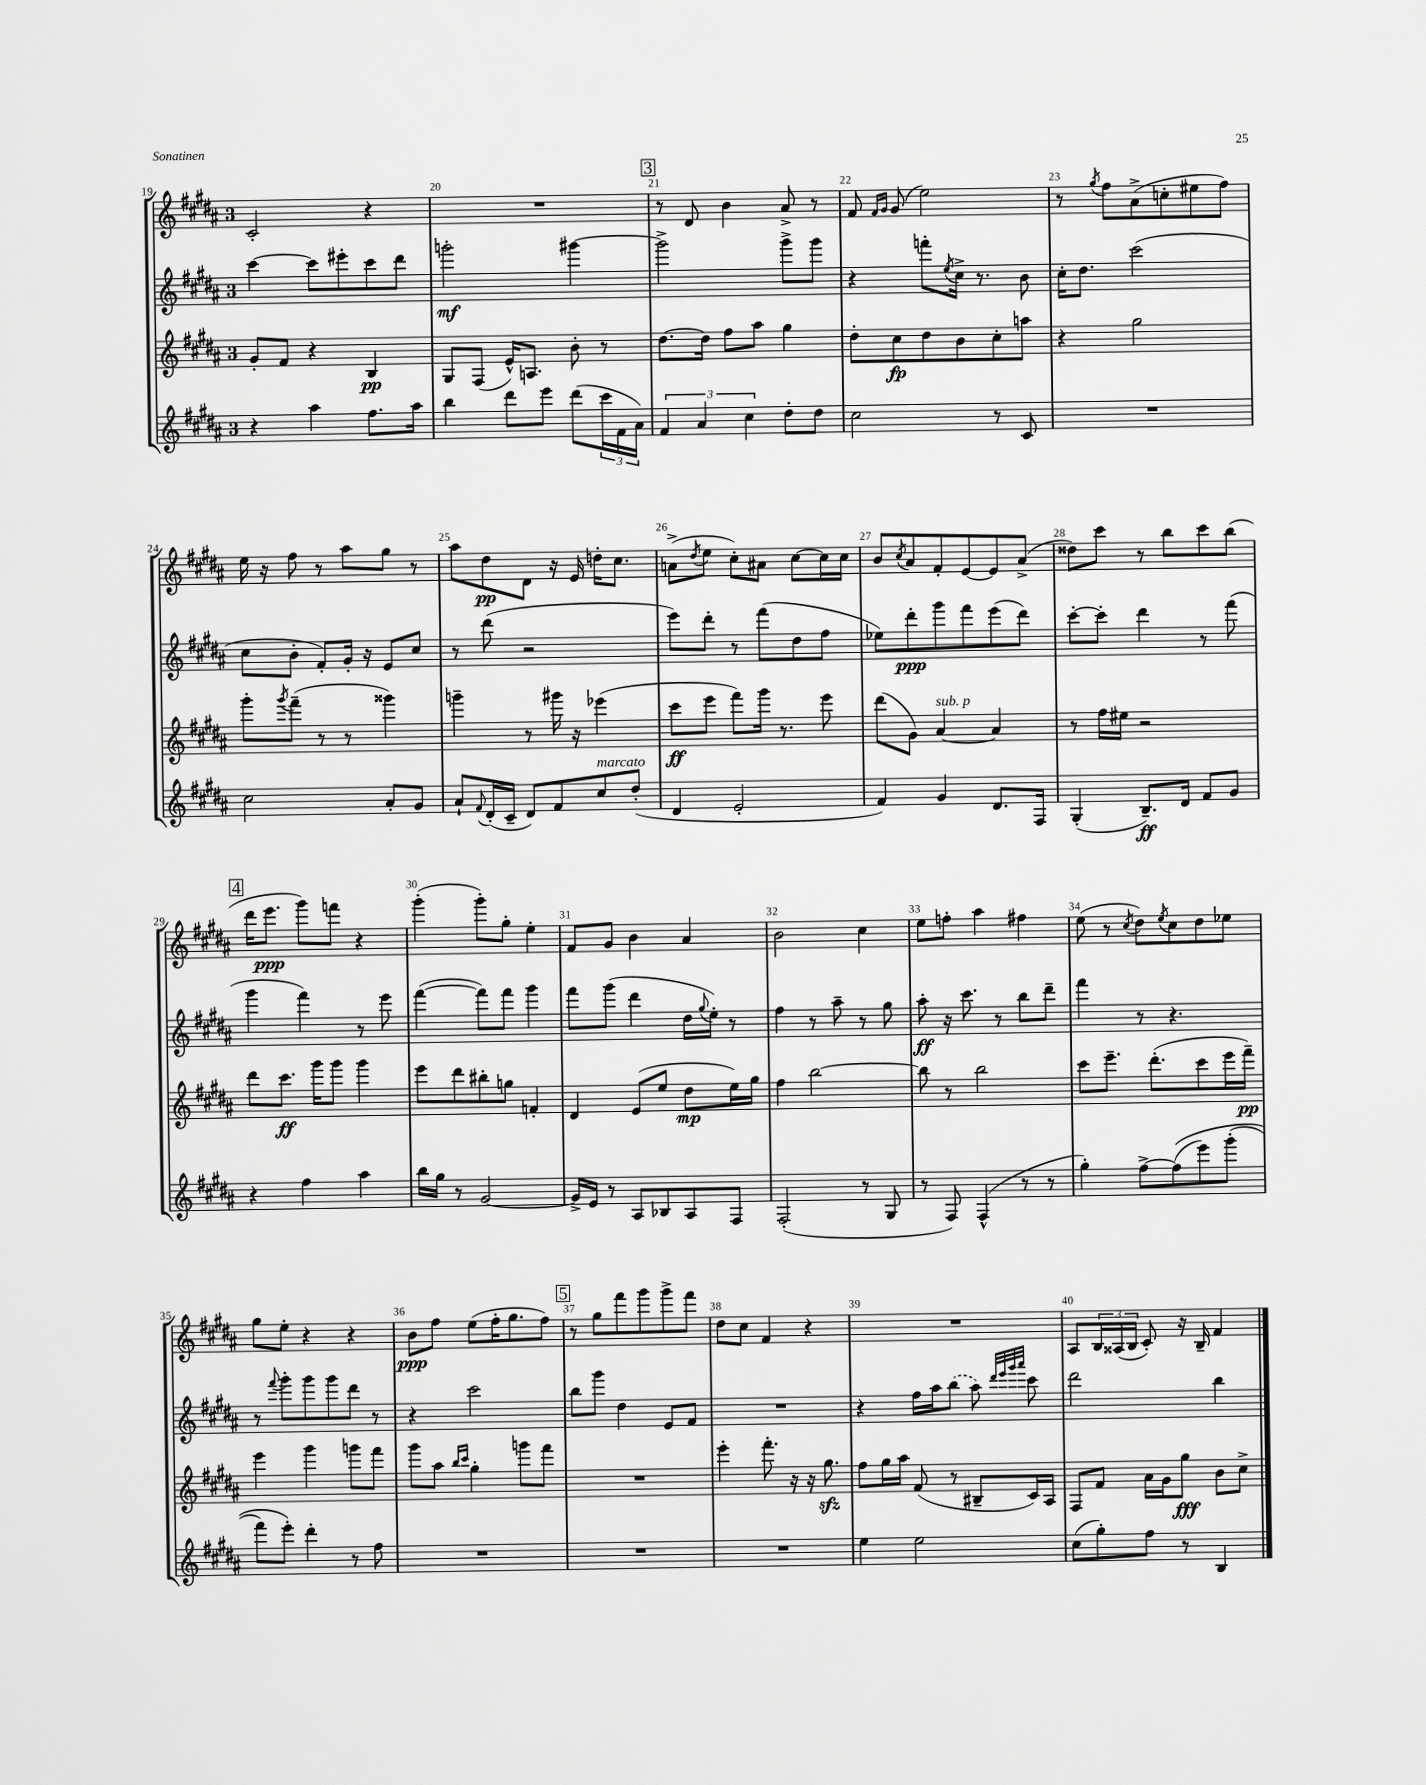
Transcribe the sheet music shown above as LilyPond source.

<<
\new StaffGroup <<
\new Staff = "s0" {
    \clef treble \key b \major \once \override Staff.TimeSignature.style = #'single-digit \time 3/4
    cis'2-. r4 |
    R2. |
    \mark \markup { \box "3" } r8 dis'8 b'4 ais'8-> r8 |
    fis'8 \grace { fis'16 gis'16 } gis'8( e''2) |
    r8 \acciaccatura { gis''8 } fis''8 ais'8->( c''8-. eis''8 fis''8) |
    e''16 r16 fis''8 r8 ais''8 gis''8 r8 |
    ais''8 dis''8\pp dis'8 r16 e'16 d''16-. cis''8. |
    a'8->( \acciaccatura { dis''8 } e''8 cis''8-.) ais'8 cis''8~ cis''16 cis''16 |
    b'8 \acciaccatura { cis''8 } ais'8 fis'8-. e'8~ e'8 ais'8->( |
    disis''8) cis'''8 r8 b''8 cis'''8 b''8( |
    \mark \markup { \box "4" } dis'''16 e'''8.\ppp gis'''8) f'''8 r4 |
    gis'''4-.( gis'''8-.) gis''8-. e''4-. |
    fis'8 gis'8 b'4 ais'4 |
    b'2 cis''4 |
    e''8 f''8-. ais''4 fis''4 |
    e''8( r8 \acciaccatura { cis''8 } dis''8) \acciaccatura { e''8 } cis''8 dis''8 ees''8 |
    gis''8 e''8-. r4 r4 |
    b'8\ppp fis''8 e''8( fis''16-. gis''8. fis''8) |
    \mark \markup { \box "5" } r8 gis''8 fis'''8 gis'''8 gis'''8-> fis'''8 |
    dis''8 cis''8 fis'4 r4 |
    R2. |
    ais8 \tuplet 3/2 { b16 aisis16( b16 } cis'8-.) r16 b16-- fis'4 \bar "|." |
}
\new Staff = "s1" {
    \clef treble \key b \major \once \override Staff.TimeSignature.style = #'single-digit \time 3/4
    cis'''4~ cis'''8 eis'''8-. cis'''8 dis'''8 |
    g'''2-.\mf gis'''4~ |
    \mark \markup { \box "3" } gis'''2-> gis'''8-> gis'''8 |
    r4 f'''8-. \acciaccatura { e''8 } cis''16-> r8. b'8 |
    cis''16-. dis''8. cis'''2( |
    cis''8 b'8-. fis'8-.) gis'16-. r16 e'8 cis''8 |
    r8 dis'''8( r2 |
    e'''8) dis'''8-. r8 fis'''8( dis''8 fis''8 |
    ees''8) dis'''8-.\ppp gis'''8 fis'''8 e'''8( dis'''8) |
    cis'''8~-. cis'''8-. dis'''4 r8 fis'''8( |
    \mark \markup { \box "4" } gis'''4 fis'''4) r8 e'''8 |
    fis'''4~( fis'''8) fis'''8 gis'''4 |
    fis'''8 gis'''8( dis'''4 dis''16 \appoggiatura { gis''8 } e''16-.) r8 |
    fis''4 r8 ais''8-- r8 gis''8 |
    ais''8-.\ff r16 cis'''8. r8 b''8 dis'''8-- |
    fis'''4 r8 r4. |
    r8 \appoggiatura { fis'''8 } gis'''8-. gis'''8 gis'''8 dis'''8 r8 |
    r4 cis'''2 |
    \mark \markup { \box "5" } b''8 gis'''8 dis''4 e'8 fis'8 |
    R2. |
    r4 fis''16 ais''16 \once \slurDashed b''8( ais''8) \grace { dis'''32 e'''32 gis'''32 ais'''32 } cis'''8 |
    dis'''2 b''4 \bar "|." |
}
\new Staff = "s2" {
    \clef treble \key b \major \once \override Staff.TimeSignature.style = #'single-digit \time 3/4
    gis'8-. fis'8 r4 b4\pp |
    gis8 fis8( e'16-^) a8. b'8-. r8 |
    \mark \markup { \box "3" } dis''8.~ dis''16 fis''8 ais''8 gis''4 |
    dis''8-. cis''8\fp dis''8 b'8 cis''8-. a''8 |
    r4 gis''2 |
    gis'''8-. \acciaccatura { gis'''8 } fis'''8--( r8 r8 gisis'''4) |
    g'''4-- r8 gis'''16 r16 ees'''4( |
    cis'''8\ff e'''8 fis'''8) gis'''16 r8. e'''8 |
    dis'''8( gis'8) ais'4~^\markup { \italic "sub. p" } ais'4 |
    r8 fis''16 eis''16 r2 |
    \mark \markup { \box "4" } dis'''8 cis'''8.\ff gis'''16 gis'''8 gis'''4 |
    e'''8 dis'''8 bis''8-. g''8 f'4-. |
    dis'4 e'8( e''8 dis''8\mp e''16) gis''16 |
    fis''4 b''2~ |
    b''8 r8 b''2 |
    cis'''8 e'''8.-- dis'''8.-.( cis'''8 e'''16 fis'''16--\pp) |
    e'''4 gis'''4 g'''8 fis'''8 |
    gis'''8 ais''8 \grace { b''16 cis'''16 } gis''4-. g'''8 fis'''8 |
    \mark \markup { \box "5" } R2. |
    e'''4-. fis'''8.-. r16 r16 gis''8.\sfz |
    fis''8 gis''16 ais''16 fis'8( r8 bis8-- cis'16) ais16 |
    fis8 fis'8 ais'16 gis'16 gis''8\fff b'8 cis''8-> \bar "|." |
}
\new Staff = "s3" {
    \clef treble \key b \major \once \override Staff.TimeSignature.style = #'single-digit \time 3/4
    r4 ais''4 fis''8. ais''16 |
    b''4 dis'''8 e'''8 dis'''8( \tuplet 3/2 { cis'''16 fis'16 ais'16) } |
    \mark \markup { \box "3" } \tuplet 3/2 { fis'4 ais'4 cis''4 } dis''8-. dis''8 |
    cis''2 r8 cis'8 |
    R2. |
    cis''2 ais'8-. gis'8 |
    ais'8-! \appoggiatura { fis'8 } dis'16-.( cis'16-- dis'8) fis'8 cis''8^\markup { \italic "marcato" } dis''8-.( |
    dis'4 e'2-. |
    fis'4) gis'4 dis'8. fis16 |
    gis4-.( b8.--\ff) dis'16 fis'8 gis'8 |
    \mark \markup { \box "4" } r4 fis''4 ais''4 |
    b''16 gis''16 r8 gis'2~ |
    gis'16-> e'16 r8 ais8 bes8 ais8 fis8 |
    fis2-.( r8 gis8 |
    r8 fis8) fis4-^( r8 r8 |
    gis''4-.) fis''8~-> fis''8(\( e'''8) gis'''8-.( |
    fis'''8) e'''8-.\) dis'''4-. r8 fis''8 |
    R2. |
    \mark \markup { \box "5" } R2. |
    R2. |
    e''4 e''2 |
    cis''8( gis''8-.) fis''8 r8 b4 \bar "|." |
}
>>
>>
\layout { \context { \Score currentBarNumber = #19 \override BarNumber.break-visibility = ##(#f #t #t) barNumberVisibility = #all-bar-numbers-visible } }
